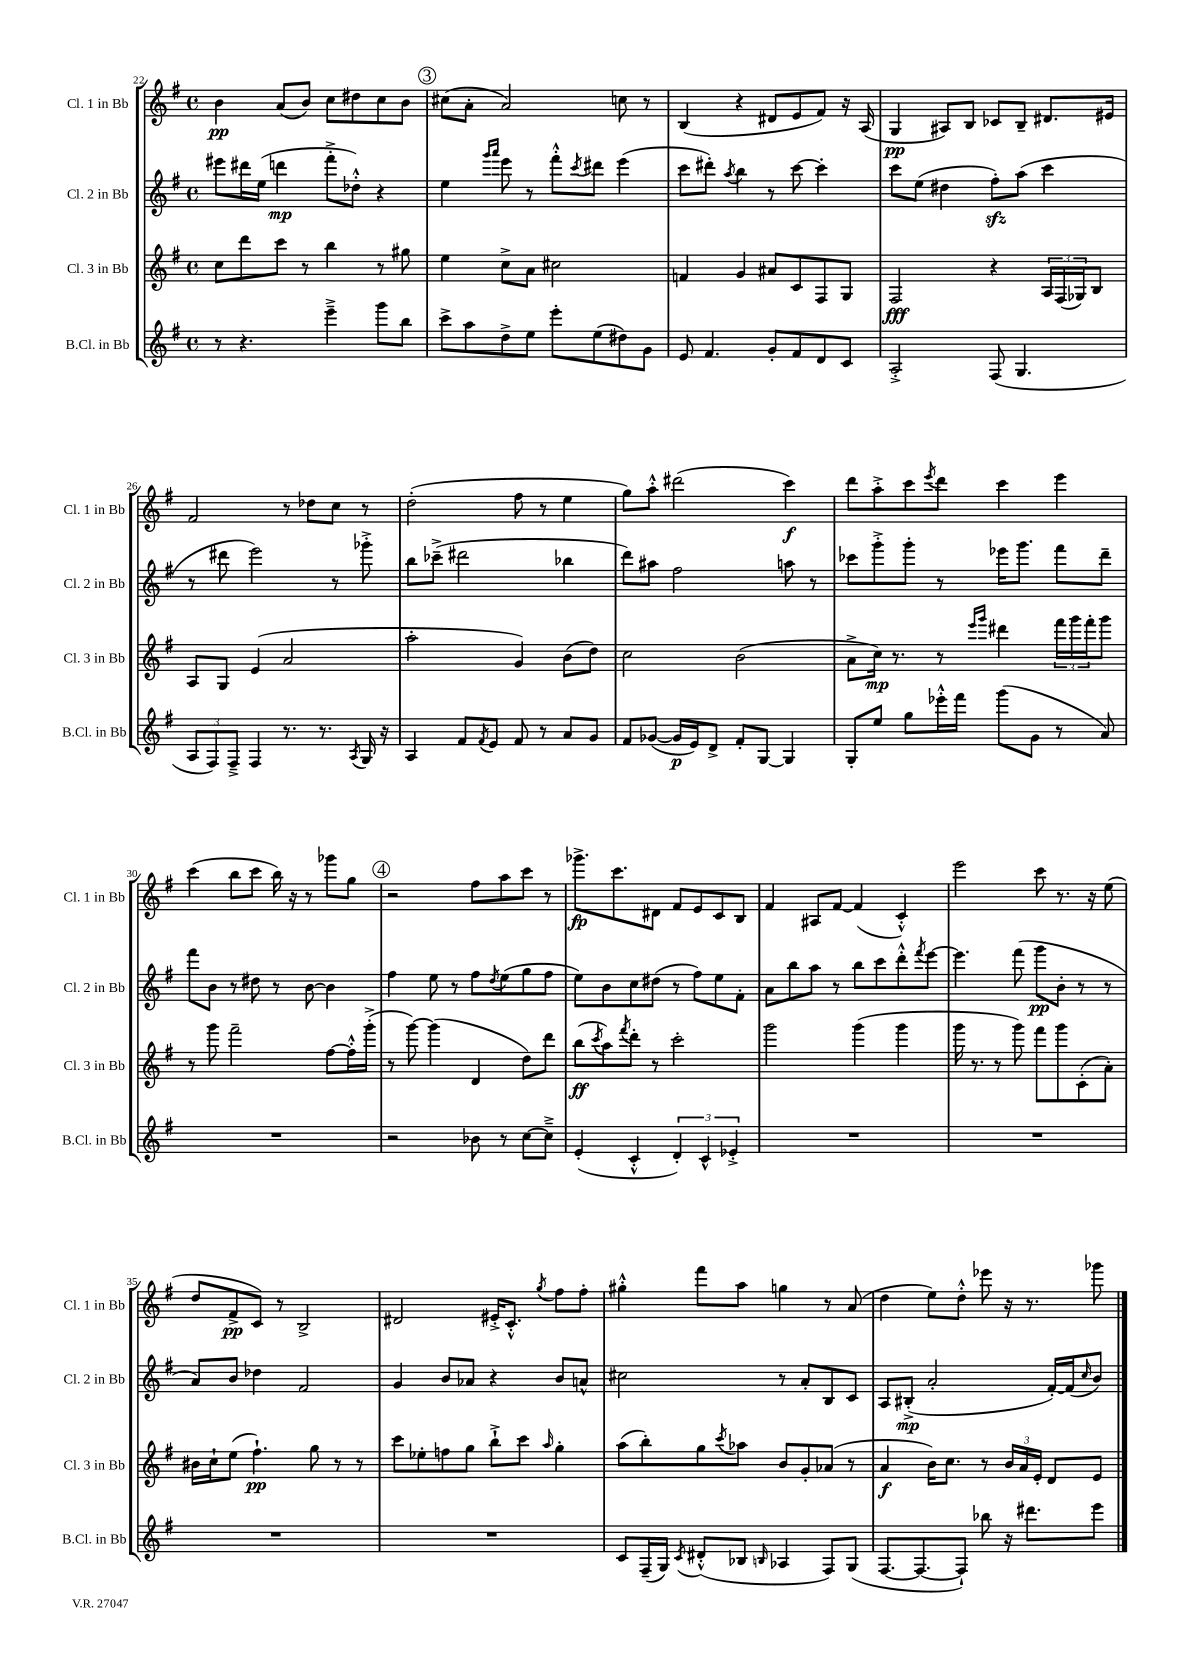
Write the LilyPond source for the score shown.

<<
\new StaffGroup <<
\new Staff = "s0" \with { instrumentName = "Cl. 1 in Bb" shortInstrumentName = "Cl. 1 in Bb" } {
    \clef treble \key g \major \defaultTimeSignature \time 4/4
    b'4\pp a'8( b'8) c''8 dis''8 c''8 b'8 |
    \mark \markup { \circle "3" } cis''8( a'8-. a'2) c''8 r8 |
    b4( r4 dis'8 e'8 fis'8) r16 a16( |
    g4\pp ais8) b8 ces'8 b8-- dis'8. eis'16 |
    fis'2 r8 des''8 c''8 r8 |
    d''2-.( fis''8 r8 e''4 |
    g''8) a''8-.-^ dis'''2( c'''4\f) |
    d'''8 a''8-.-> c'''8 \acciaccatura { e'''8 } d'''8 c'''4 e'''4 |
    c'''4( b''8 c'''8 b''16) r16 r8 ges'''8 g''8 |
    \mark \markup { \circle "4" } r2 fis''8 a''8 c'''8 r8 |
    ges'''8.->\fp c'''8. dis'8 fis'8 e'8 c'8 b8 |
    fis'4 ais8 fis'8~ fis'4( c'4-.-^) |
    e'''2 c'''8 r8. r16 e''8( |
    d''8 fis'8->\pp c'8) r8 b2-> |
    dis'2 eis'16-.-> c'8.-.-^ \acciaccatura { g''8 } fis''8 fis''8-. |
    gis''4-.-^ fis'''8 a''8 g''4 r8 a'8( |
    d''4 e''8) d''8-.-^ ees'''8 r16 r8. ges'''8 \bar "|." |
}
\new Staff = "s1" \with { instrumentName = "Cl. 2 in Bb" shortInstrumentName = "Cl. 2 in Bb" } {
    \clef treble \key g \major \defaultTimeSignature \time 4/4
    eis'''8 dis'''16 e''16( d'''4\mp fis'''8-.-> des''8-.-^) r4 |
    \mark \markup { \circle "3" } e''4 \grace { g'''16 a'''16 } e'''8 r8 fis'''8-.-^ \acciaccatura { c'''8 } dis'''8 e'''4( |
    c'''8 dis'''8-.) \acciaccatura { a''8 } b''4 r8 c'''8~ c'''4-. |
    c'''8 e''8( dis''4 fis''8-.\sfz) a''8( c'''4 |
    r8 dis'''8 e'''2) r8 ges'''8-.-> |
    b''8 ces'''8--->( dis'''2 bes''4 |
    d'''8) ais''8 fis''2 a''8 r8 |
    ces'''8 g'''8-.-> g'''8-. r8 ees'''16 g'''8. fis'''8 d'''8-- |
    fis'''8 b'8 r8 dis''8 r8 b'8~ b'4 |
    \mark \markup { \circle "4" } fis''4 e''8 r8 fis''8 \acciaccatura { d''8 } e''8( g''8 fis''8 |
    e''8) b'8 c''8 dis''8( r8 fis''8) e''8 fis'8-. |
    a'8 b''8 a''8 r8 b''8 c'''8 d'''8-.-^ \acciaccatura { fis'''8 } e'''8~ |
    e'''4. fis'''8( g'''8\pp b'8-. r8 r8 |
    a'8) b'8 des''4 fis'2 |
    g'4 b'8 aes'8 r4 b'8 a'8-^ |
    cis''2 r8 a'8-. b8 c'8 |
    a8 bis8-.->\mp( a'2-. fis'16~-.) fis'16( \grace { c''16 } b'8) \bar "|." |
}
\new Staff = "s2" \with { instrumentName = "Cl. 3 in Bb" shortInstrumentName = "Cl. 3 in Bb" } {
    \clef treble \key g \major \defaultTimeSignature \time 4/4
    c''8 d'''8 c'''8 r8 b''4 r8 gis''8 |
    \mark \markup { \circle "3" } e''4 c''8-> a'8 cis''2 |
    f'4 g'4 ais'8 c'8 fis8 g8 |
    fis2\fff r4 \tuplet 3/2 { a16 fis16( ges16) } b8 |
    a8 g8 e'4( a'2 |
    a''2-. g'4) b'8( d''8) |
    c''2 b'2( |
    a'8-> c''16\mp) r8. r8 \grace { e'''16 g'''16 } dis'''4 \tuplet 3/2 { fis'''16 g'''16 fis'''16-. } g'''8 |
    r8 g'''8 fis'''2-- fis''8~ fis''16-.-^ g'''16-.->( |
    \mark \markup { \circle "4" } r8 g'''8~) g'''4( d'4 d''8) d'''8 |
    b''8\ff( \acciaccatura { c'''8 } a''8) \acciaccatura { fis'''8 } d'''8-. r8 c'''2-. |
    g'''2 g'''4( g'''4 |
    g'''16 r8. r8 g'''8) fis'''8 g'''8 c'8-.( a'8-.) |
    bis'16 c''16-! e''8( fis''4.-!\pp) g''8 r8 r8 |
    c'''8 ees''8-. f''8 g''8 b''8-!-> c'''8 \grace { a''16 } g''4-. |
    a''8( b''8-.) g''8 \acciaccatura { c'''8 } aes''8 b'8 g'8-. aes'8( r8 |
    a'4\f b'16) c''8. r8 \tuplet 3/2 { b'16 a'16 e'16-. } d'8 e'8 \bar "|." |
}
\new Staff = "s3" \with { instrumentName = "B.Cl. in Bb" shortInstrumentName = "B.Cl. in Bb" } {
    \clef treble \key g \major \defaultTimeSignature \time 4/4
    r8 r4. e'''4---> g'''8 b''8 |
    \mark \markup { \circle "3" } c'''8-> a''8 d''8-> e''8 e'''8-. e''8( dis''8) g'8 |
    e'8 fis'4. g'8-. fis'8 d'8 c'8 |
    a2-.-> fis8( g4. |
    \tuplet 3/2 { a8 fis8) fis8---> } fis4 r8. r8. \acciaccatura { a8 } g16 r16 |
    a4 fis'8 \acciaccatura { fis'8 } e'8 fis'8 r8 a'8 g'8 |
    fis'8 ges'8~( ges'16\p e'16) d'8-> fis'8-. g8~ g4 |
    g8-. e''8 g''8 ees'''16-.-^ fis'''16 g'''8( g'8 r8 a'8) |
    R1 |
    \mark \markup { \circle "4" } r2 bes'8 r8 c''8~ c''8---> |
    e'4-.( c'4-.-^ \tuplet 3/2 { d'4-.) c'4-^ ees'4-.-> } |
    R1 |
    R1 |
    R1 |
    R1 |
    c'8 fis16--( g16) \acciaccatura { c'8 } dis'8-.-^( bes8 \grace { b16 } aes4 fis8) g8( |
    fis8.~ fis8.~ fis8-!) bes''8 r16 dis'''8. e'''8 \bar "|." |
}
>>
>>
\layout { \context { \Score currentBarNumber = #22 } }
